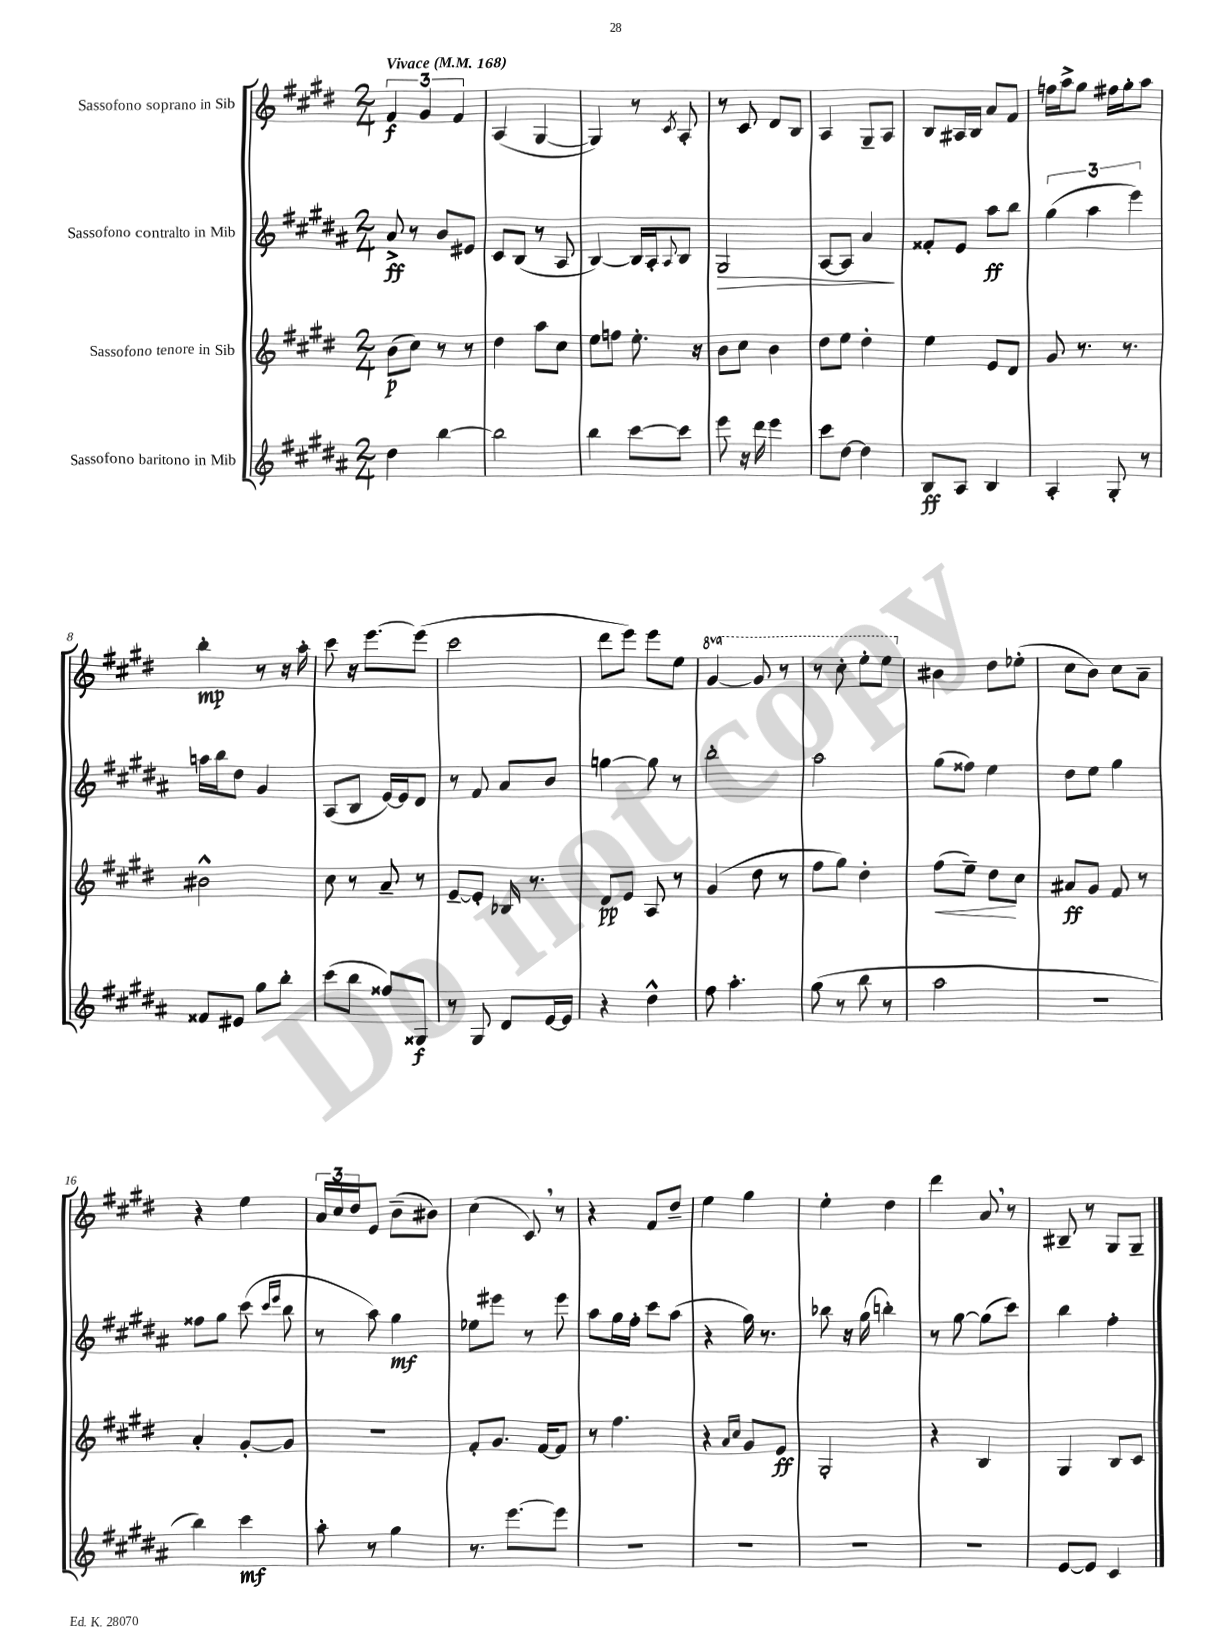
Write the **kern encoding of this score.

**kern	**kern	**kern	**kern
*staff4	*staff3	*staff2	*staff1
*clefG2	*clefG2	*clefG2	*clefG2
*k[f#c#g#d#a#]	*k[f#c#g#d#]	*k[f#c#g#d#a#]	*k[f#c#g#d#]
*M2/4	*M2/4	*M2/4	*M2/4
*MM168	*MM168	*MM168	*MM168
4dd#\	(8b\L	8a#^/	6f#/
.	8cc#\J)	8r	.
.	.	.	6g#/
[4bb\	8r	8b/L	.
.	.	.	6f#/
.	8r	8e#/J	.
=	=	=	=
2bb\]	4dd#\	8c#/L	(4A/
.	.	(8B/J	.
.	8aa\L	8r	[4G#/
.	8cc#\J	8A#/	.
=	=	=	=
4bb\	8ee\L	[4B/)	4G#/])
.	8ff\J	.	.
[8ccc#\L	8.ee'\	16B/]LL	8r
.	.	16A#'/J	.
.	.	8qqA#/	8qc#/
8ccc#\]J	.	8B/J	8A'/
.	16r	.	.
=	=	=	=
8eee\	8b\L	2G#/	8r
16r	8cc#\J	.	8c#/
16ddd#\	.	.	.
4eee\	4b\	.	8d#/L
.	.	.	8B/J
=	=	=	=
8ccc#\L	8dd#\L	[8A#/L	4A/
[8dd#\J	8ee\J	8A#/]J	.
4dd#\]	4dd#'\	4a#/	8G#~/L
.	.	.	8A/J
=	=	=	=
8B/L	4ee\	8f##'/L	8B/L
8A#/J	.	8e/J	16A#/L
.	.	.	16B/JJ
4B/	8e/L	8aa#\L	8a/L
.	8d#/J	8bb\J	8f#/J
=	=	=	=
4A#'/	8g#/	(6gg#\	16ff\LL
.	.	.	16aa^\J
.	8.r	.	8gg#\J
.	.	6aa#\	.
8G#'/	.	.	16ff#\LL
.	8.r	.	16gg#'\J
.	.	6eee\)	.
8r	.	.	8aa\J
=	=	=	=
8f##/L	2b#^^\	16aa\LL	4bb'\
.	.	16bb\J	.
8e#/J	.	8dd#\J	.
8gg#\L	.	4g#/	8r
8bb'\J	.	.	16r
.	.	.	16aa'\
=	=	=	=
(8ccc#\L	8cc#\	(8A#/L	8ccc#\
8bb\J	8r	8B/J	16r
.	.	.	[8.eee\L
8ff##/L)	8a~/	[16e/LL)	.
.	.	16e/]J	.
8G##/J	8r	8d#/J	(8eee\]J
=	=	=	=
8r	[8e~/L	8r	2ccc#\
8G#/	8e'/]J	8f#/	.
8d#/L	16B-/	8a#/L	.
.	8.r	.	.
[16e/L	.	8b/J	.
16e/]JJ	.	.	.
=	=	=	=
4r	8d#/L	[4gg\	8ddd#\L
.	8e/J	.	8eee\J)
4dd#^^\	8A/	8gg\]	8eee\L
.	8r	8r	8ee\J
=	=	=	=
8ff#\	(4g#/	2bb'\	[4gg#/
4.aa#'\	.	.	.
.	8dd#\	.	8gg#/]
.	8r	.	8r
=	=	=	=
(8gg#\	8ff#\L	2aa#\	8r
8r	8gg#\J)	.	8ccc#'\
8bb\	4dd#'\	.	8eee'\L
8r	.	.	8eee\J
=	=	=	=
2aa#\	(8ff#\L	(8gg#\L	4b#\
.	8ee~\J)	8ff##\J)	.
.	8dd#\L	4ee\	8dd#\L
.	8cc#\J	.	(8ee-'\J
=	=	=	=
2r	8a#/L	8dd#\L	8cc#\L
.	8g#/J	8ee\J	8b\J)
.	8f#/	4gg#\	8cc#\L
.	8r	.	8a~\J
=	=	=	=
4bb\)	4a'/	8ff##\L	4r
.	.	8gg#\J	.
4ccc#\	[8g#'/L	(8ccc#\	4ee\
.	.	16qqccc#/LL	.
.	.	16qqeee/JJ	.
.	8g#/]J	8bb\	.
=	=	=	=
8aa#'\	2r	8r	24a/LL
.	.	.	24cc#/
.	.	.	24dd#/J
8r	.	8aa#\)	8e/J
4gg#\	.	4gg#\	(8b~\L
.	.	.	8b#\J)
=	=	=	=
8.r	8f#'/L	8ee-\L	(4cc#\
.	8.g#/J	8eee#\J	.
[8.eee\L	.	.	.
.	.	8r	8c#/)
.	[16f#/LK	.	.
8eee\]J	8f#/]J	8eee#\	8r
=	=	=	=
2r	8r	8aa#\L	4r
.	4.ff#\	16gg#\L	.
.	.	16ff#'\JJ	.
.	.	8ccc#\L	8f#/L
.	.	(8aa#\J	8dd#~/J
=	=	=	=
2r	4r	4r	4ee\
.	16qqa/LL	.	.
.	16qqcc#/JJ	.	.
.	8g#/L	16gg#\)	4gg#\
.	.	8.r	.
.	8e/J	.	.
=	=	=	=
2r	2G#'/	8bb-\	4ee'\
.	.	16r	.
.	.	(16gg#\	.
.	.	4bb'\)	4dd#\
=	=	=	=
2r	4r	8r	4ddd#\
.	.	[8gg#\	.
.	4B/	(8gg#\]L	8a/
.	.	8ccc#\J)	8r
=	=	=	=
[8e/L	4G#/	4bb\	8B#~/
8e/]J	.	.	8r
4c#/	8B/L	4ff#'\	8G#/L
.	8c#/J	.	8G#~/J
==	==	==	==
*-	*-	*-	*-
